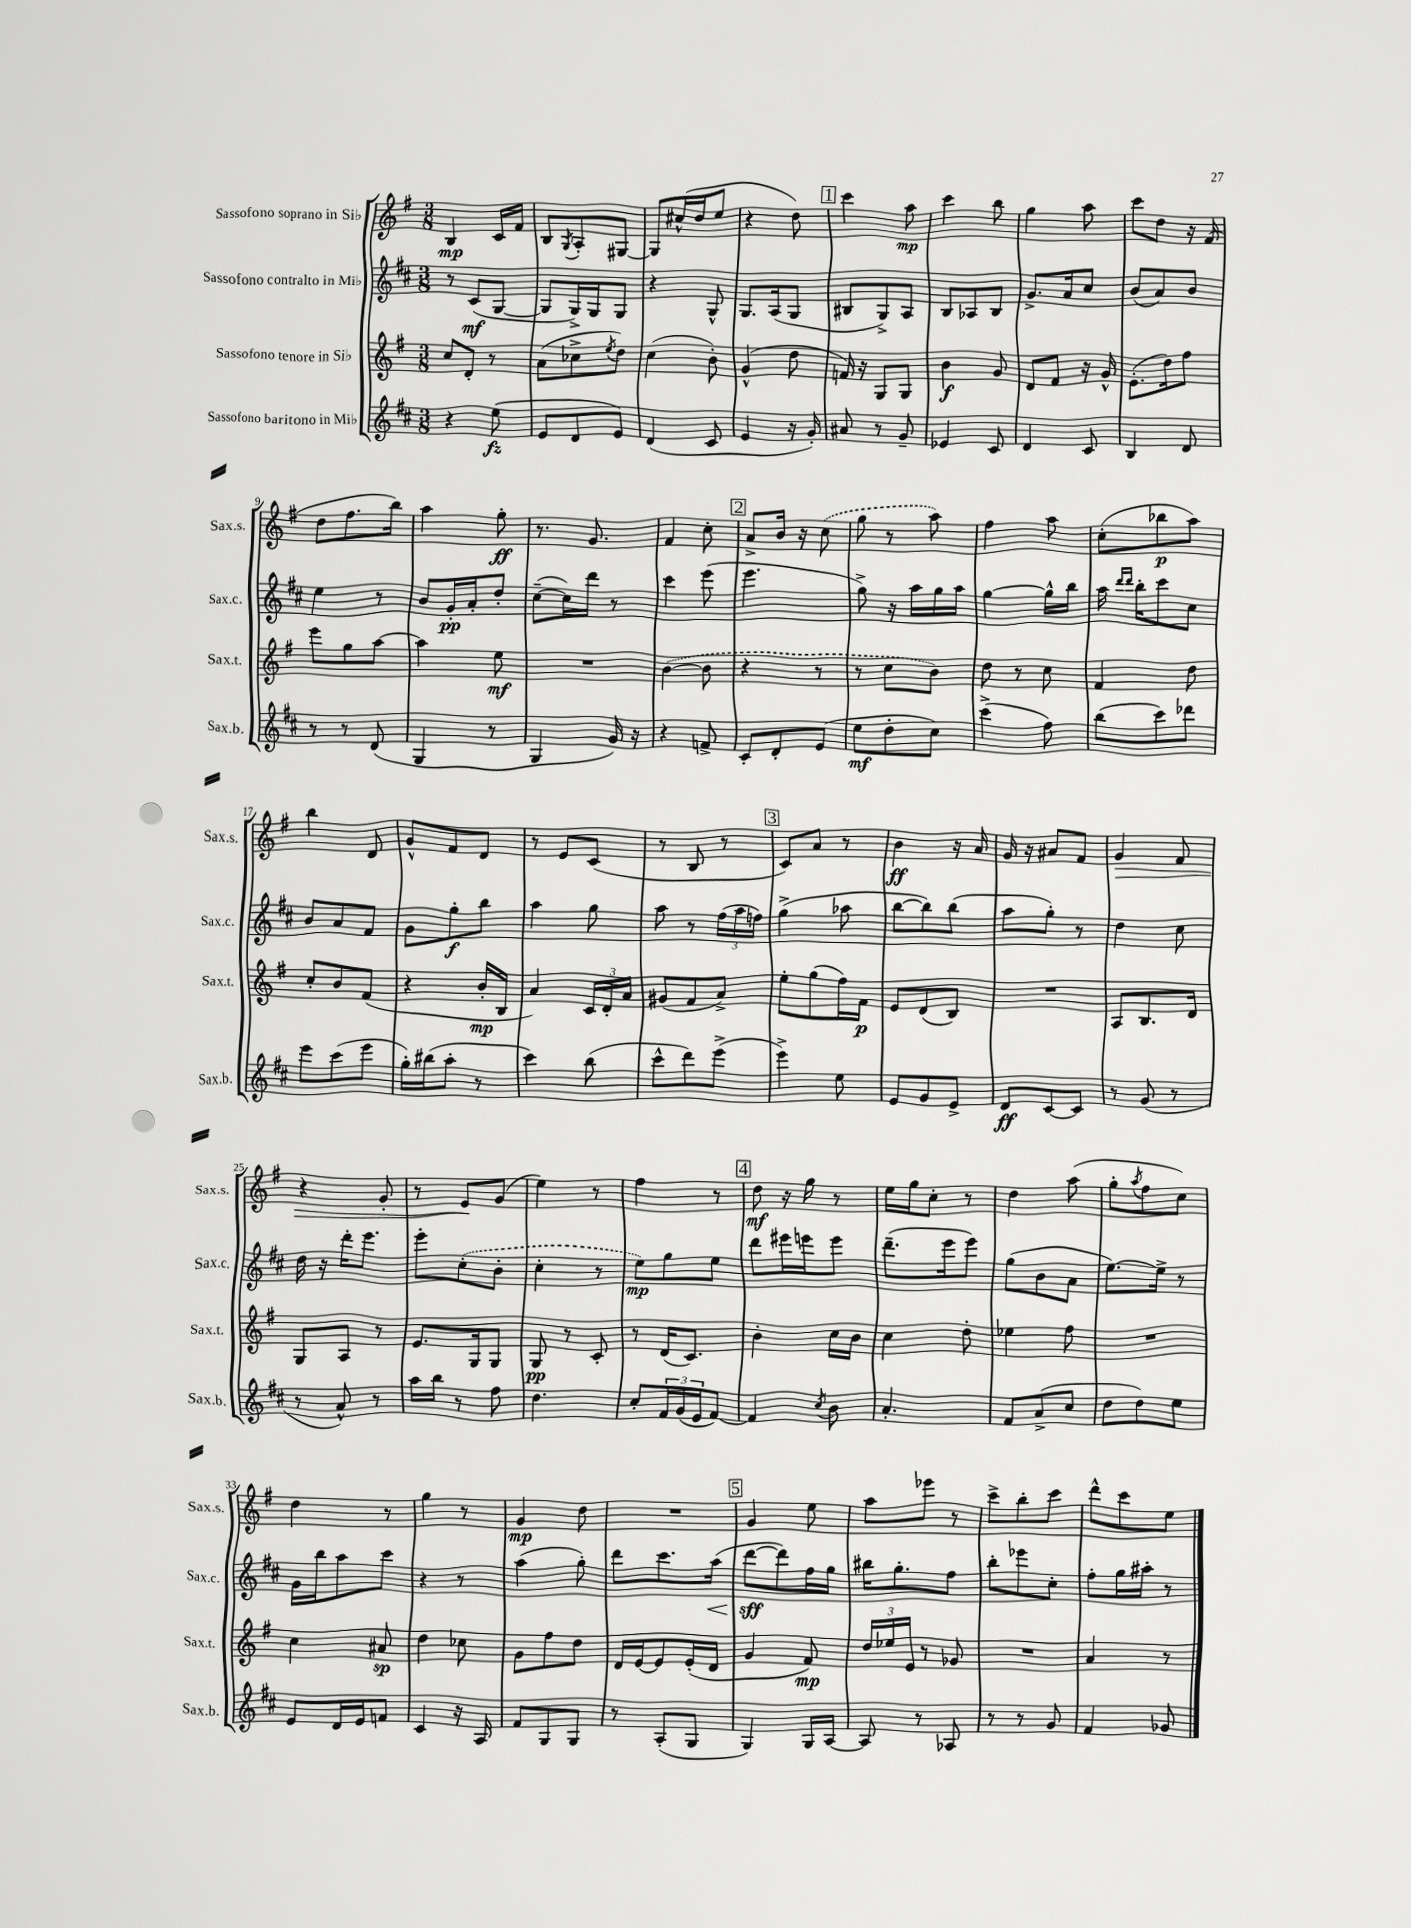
<<
\new StaffGroup <<
\new Staff = "s0" \with { instrumentName = "Sassofono soprano in Sib" shortInstrumentName = "Sax.s." } {
    \clef treble \key g \major \numericTimeSignature \time 3/8
    b4\mp c'16 fis'16 |
    b8 \acciaccatura { g8 } a8-. gis8~ |
    gis8 cis''16-^( d''16 e''8 |
    r4 d''8) |
    \mark \markup { \box "1" } c'''4 a''8\mp |
    c'''4 b''8 |
    g''4 a''8 |
    c'''8 d''8 r16 fis'16( |
    d''8 fis''8. b''16) |
    a''4 g''8-.\ff |
    r8. g'8. |
    fis'4 c''8-. |
    \mark \markup { \box "2" } a'8-> b'16 r16 \once \slurDashed c''8( |
    g''8 r8 a''8) |
    fis''4 a''8 |
    c''8-.( bes''8\p a''8) |
    b''4 d'8 |
    g'8-^ fis'8 d'8 |
    r8 e'8 c'8( |
    r8 b8 r8 |
    \mark \markup { \box "3" } c'8) a'8 r8 |
    b'4\ff r16 a'16 |
    g'16 r16 ais'8 fis'8 |
    g'4\> fis'8 |
    r4 g'8-. |
    r8 e'8\! g'8( |
    e''4) r8 |
    fis''4 r8 |
    \mark \markup { \box "4" } d''8\mf r16 g''16 r8 |
    e''16 g''16 c''8-. r8 |
    d''4 a''8( |
    g''8-. \acciaccatura { a''8 } fis''8 c''8) |
    d''4 r8 |
    g''4 r8 |
    g'4\mp d''8 |
    R4. |
    \mark \markup { \box "5" } g'4 e''8 |
    a''8 ees'''8 r8 |
    c'''8-> b''8-. c'''8 |
    d'''8-^ c'''8 e''8 \bar "|." |
}
\new Staff = "s1" \with { instrumentName = "Sassofono contralto in Mib" shortInstrumentName = "Sax.c." } {
    \clef treble \key d \major \numericTimeSignature \time 3/8
    r8 cis'8\mf( g8~ |
    g8 g16->) g16 g8 |
    r4 g8-^ |
    g8. a16( g8 |
    \mark \markup { \box "1" } bis8 g8->) a8 |
    b8 aes8 b8 |
    g'8.-> a'16 cis''8 |
    b'8( a'8) b'8 |
    e''4 r8 |
    b'8 g'16-.\pp a'16-. d''8-. |
    cis''8~--( cis''16) d'''16 r8 |
    cis'''4 e'''8( |
    \mark \markup { \box "2" } e'''4. |
    g''8->) r16 a''16 g''16 a''16 |
    g''4~ g''16-^ b''16 |
    a''16 \grace { d'''16 d'''16 } b''16-. cis'''8 cis''8 |
    b'8 a'8 fis'8 |
    g'8 g''8-.\f b''8 |
    a''4 g''8 |
    a''8 r8 \tuplet 3/2 { fis''16( a''16 f''16) } |
    \mark \markup { \box "3" } g''4->( aes''8 |
    b''8~ b''8) b''8( |
    a''8 g''8-.) r8 |
    d''4 cis''8 |
    d''16 r16 d'''16-. e'''8. |
    e'''8-. \once \slurDashed cis''8-.( b'8-. |
    cis''4-. r8 |
    e''8\mp) g''8 e''8 |
    \mark \markup { \box "4" } d'''8 eis'''16 e'''16 e'''8 |
    d'''8.--( e'''16 e'''8) |
    g''8( b'8 a'8 |
    e''8.~) e''16-> r8 |
    g'16 b''16 a''8 cis'''8 |
    r4 r8 |
    a''4( g''8-.) |
    d'''8 cis'''8. a''16\<( |
    \mark \markup { \box "5" } d'''8~\sff\! d'''8) fis''16 g''16 |
    bis''16 g''8.-. fis''8 |
    b''8-. ees'''8 cis''8-. |
    fis''8-. g''16 ais''16-. r8 \bar "|." |
}
\new Staff = "s2" \with { instrumentName = "Sassofono tenore in Sib" shortInstrumentName = "Sax.t." } {
    \clef treble \key g \major \numericTimeSignature \time 3/8
    c''8 d'8-. r8 |
    a'8( ces''8-> \acciaccatura { e''8 } d''8) |
    c''4( b'8-.) |
    g'4-^( d''8 |
    \mark \markup { \box "1" } f'16) r16 g8 g8 |
    b'4\f g'8 |
    d'8 fis'8 r16 g'16-^ |
    e'8.-.( d''16) fis''8 |
    e'''8 g''8 a''8~ |
    a''4 e''8\mf |
    R4. |
    \once \slurDashed b'4~( b'8 |
    \mark \markup { \box "2" } r4 r8 |
    r8 c''8 b'8) |
    d''8 r8 c''8 |
    fis'4 d''8 |
    c''8-. b'8 fis'8( |
    r4 b'16-.\mp b16 |
    a'4) \tuplet 3/2 { c'16 d'16-. a'16 } |
    gis'8( fis'8 a'8->) |
    \mark \markup { \box "3" } e''8-. g''8( fis''16) fis'16\p |
    e'8 d'8( b8) |
    R4. |
    a8 b8. d'16 |
    g8 a8 r8 |
    e'8. g16 g8 |
    g8\pp r8 c'8-. |
    r8 d'16( c'8.) |
    \mark \markup { \box "4" } b'4-. c''16 b'16 |
    c''4 d''8-. |
    ees''4 fis''8 |
    R4. |
    c''4 ais'8\sp |
    d''4 ces''8 |
    g'8 fis''8 d''8 |
    d'16 e'16~ e'8 e'16-.( d'16 |
    \mark \markup { \box "5" } g'4 fis'8\mp) |
    \tuplet 3/2 { d''16 ees''16 e'16 } r8 ges'8 |
    R4. |
    a'4 r8 \bar "|." |
}
\new Staff = "s3" \with { instrumentName = "Sassofono baritono in Mib" shortInstrumentName = "Sax.b." } {
    \clef treble \key d \major \numericTimeSignature \time 3/8
    r4 e''8\fz( |
    e'8 d'8 e'8) |
    d'4( cis'8 |
    e'4 r16 g'16-.) |
    \mark \markup { \box "1" } ais'8 r8 g'8-- |
    ees'4 cis'8 |
    d'4 cis'8 |
    b4 d'8 |
    r8 r8 d'8( |
    g4 r8 |
    g4 g'16) r16 |
    r4 f'8-> |
    \mark \markup { \box "2" } cis'8-. d'8-. e'8( |
    e''8\mf d''8-. cis''8) |
    cis'''4->( fis''8) |
    b''8( cis'''8) des'''8 |
    e'''8 cis'''8( e'''8 |
    g''16-.) bis''16( a''8-. r8 |
    cis'''4) b''8( |
    cis'''8-^ d'''8) e'''8->( |
    \mark \markup { \box "3" } e'''4->) e''8 |
    e'8 g'8 e'8-> |
    d'8\ff cis'8~ cis'8 |
    r8 g'8( r8 |
    r8 a'8-^) r8 |
    a''16 b''16 r8 fis''8 |
    d''4. |
    cis''8-. \tuplet 3/2 { fis'16 g'16( e'16 } fis'8~) |
    \mark \markup { \box "4" } fis'4 \acciaccatura { cis''8 } b'8 |
    a'4.-. |
    fis'8 a'8->( cis''8 |
    d''8 d''8) e''8 |
    e'8 d'16 e'16 f'8 |
    cis'4 r16 a16 |
    fis'8 g8 g8 |
    r8 a8-.( g8 |
    \mark \markup { \box "5" } g4) g16 a16~ |
    a8 r8 aes8 |
    r8 r8 g'8 |
    fis'4 ges'8 \bar "|." |
}
>>
>>
